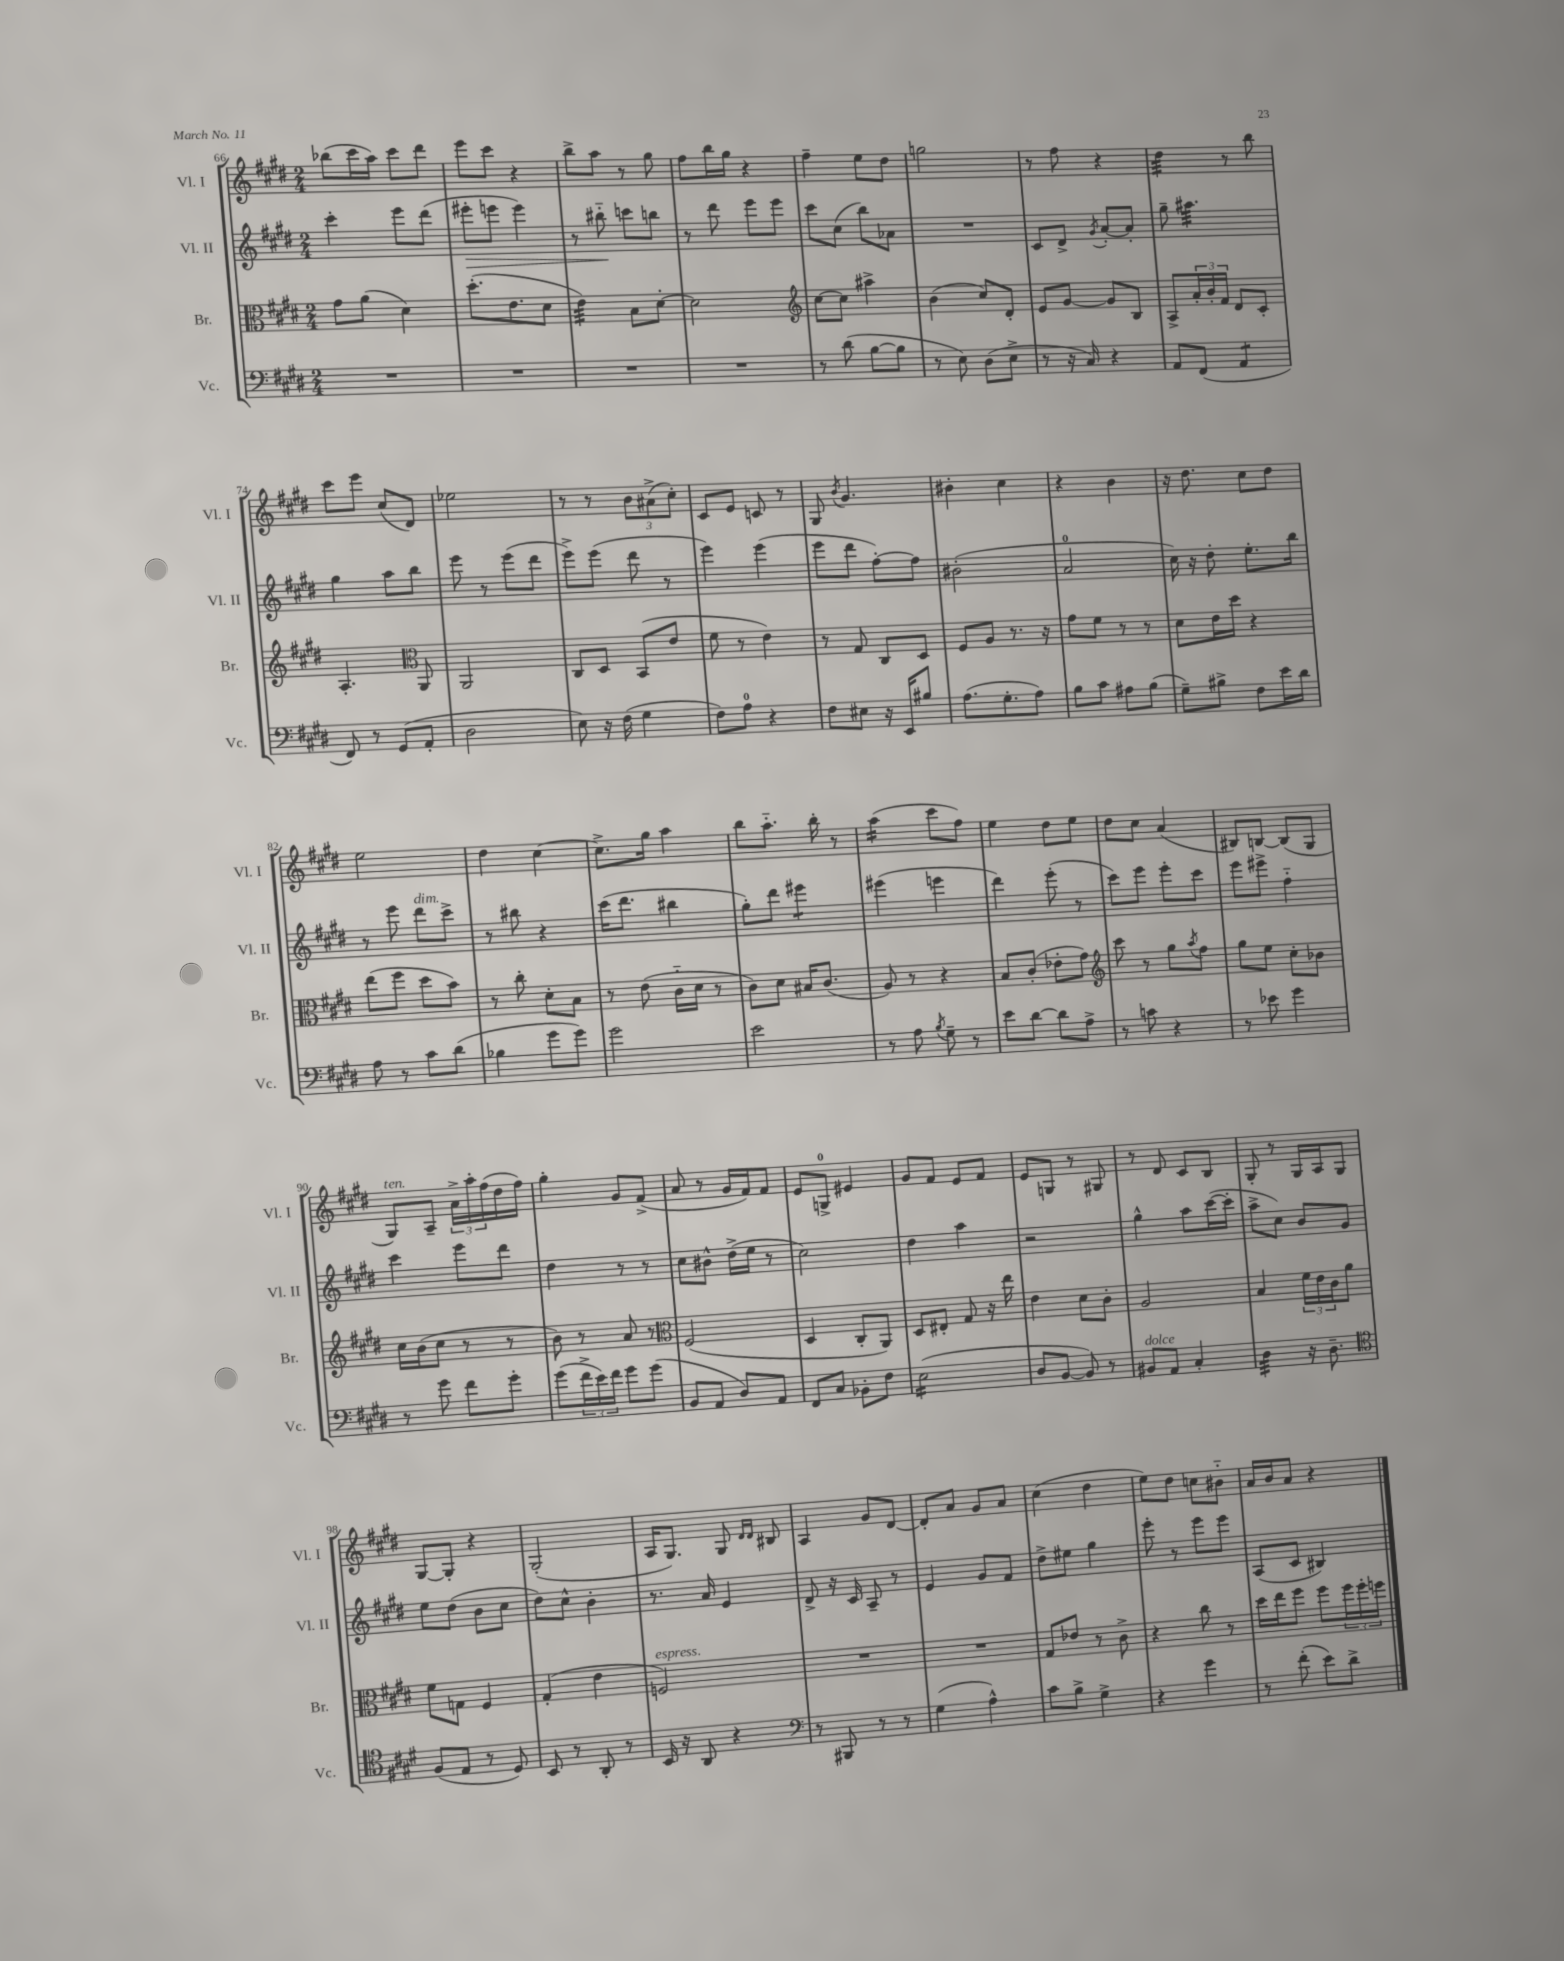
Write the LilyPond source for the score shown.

<<
\new StaffGroup <<
\new Staff = "s0" \with { instrumentName = "Vl. I" shortInstrumentName = "Vl. I" } {
    \clef treble \key e \major \numericTimeSignature \time 2/4
    bes''8( cis'''16 a''16) cis'''8 dis'''8 |
    e'''8 cis'''8 r4 |
    b''8-> a''8 r8 gis''8 |
    fis''8 b''16 gis''16 r4 |
    fis''4-- e''8 dis''8 |
    g''2 |
    r8 fis''8 r4 |
    dis''4:32 r8 b''8 |
    cis'''8 e'''8 cis''8( dis'8) |
    ees''2 |
    r8 r8 \tuplet 3/2 { b'8 ais'8->( cis''8-.) } |
    cis'8 e'8 c'8 r8 |
    gis8 \acciaccatura { b'8 } gis'4. |
    bis'4-. cis''4 |
    r4 b'4 |
    r16 dis''8. cis''8 dis''8 |
    e''2 |
    dis''4 cis''4~ |
    cis''8.-> gis''16 a''4 |
    b''8 a''8.-_ b''16-. r8 |
    a''4:16( cis'''8 fis''8) |
    e''4 dis''8 e''8 |
    dis''8 cis''8 a'4( |
    bis8) b8~ b8( gis8 |
    gis8^\markup { \italic "ten." }) a8-- \tuplet 3/2 { a'16-> a''16-. fis''16( } dis''16 fis''16) |
    gis''4-. gis'8 fis'8->( |
    a'8 r8 gis'16 fis'16) fis'8 |
    e'8 g8-0-> eis'4 |
    gis'8 fis'8 e'8 fis'8 |
    e'8 g8 r8 gis8 |
    r8 dis'8 cis'8 b8 |
    gis8-. r8 gis16 a16 gis8 |
    gis8~ gis8-. r4 |
    gis2-.( |
    a16 gis8.) gis8 \grace { dis'16 dis'16 } bis8 |
    a4 gis'8 dis'8~ |
    dis'8-. a'8 gis'8 a'8 |
    cis''4( dis''4 |
    e''8) dis''8 c''8 bis'8-_ |
    a'16 b'16 a'8 r4 \bar "|." |
}
\new Staff = "s1" \with { instrumentName = "Vl. II" shortInstrumentName = "Vl. II" } {
    \clef treble \key e \major \numericTimeSignature \time 2/4
    cis'''4-. e'''8 dis'''8( |
    eis'''8-.\> e'''8 e'''4) |
    r8 bis''8-_\! c'''8 b''8 |
    r8 dis'''8 e'''8 e'''8 |
    cis'''8 cis''8( b''8) aes'8 |
    R2 |
    cis'8 dis'8-> \acciaccatura { gis'8 } a'8~-. a'8-. |
    gis''8-- ais''4.:32 |
    gis''4 a''8 b''8 |
    e'''8 r8 e'''8( dis'''8 |
    e'''8->) e'''8( dis'''8 r8 |
    e'''4) e'''4( |
    e'''8 dis'''8 fis''8~-.) fis''8 |
    bis'2-.( |
    a'2-0 |
    cis''16) r16 dis''8-. e''8.-. b''16 |
    r8 e'''8 dis'''8^\markup { \italic "dim." } cis'''8-> |
    r8 bis''8 r4 |
    cis'''16( dis'''8. bis''4 |
    gis''8-.) dis'''8 eis'''4:8 |
    eis'''4( e'''4 |
    dis'''4) e'''8-.( r8 |
    cis'''8) e'''8 e'''8-. cis'''8 |
    e'''8 eis'''8-> fis''4-_ |
    cis'''4 e'''8 dis'''8 |
    dis''4 r8 r8 |
    cis''8 bis'8-^ dis''16->( e''16 r8 |
    cis''2) |
    dis''4 a''4 |
    r2 |
    gis''4-^ a''8 cis'''16~( cis'''16-. |
    a''8-> cis''8) b'8 gis'8 |
    e''8 dis''8( b'8 cis''8 |
    dis''8) cis''8-^ b'4-. |
    r8. a'16 e'4 |
    dis'8-> r16 cis'16 a8-- r8 |
    e'4 gis'8 fis'8 |
    dis''8-> eis''8 gis''4 |
    e'''8-. r8 e'''8 e'''8 |
    a8( cis'8 bis4) \bar "|." |
}
\new Staff = "s2" \with { instrumentName = "Br." shortInstrumentName = "Br." } {
    \clef alto \key e \major \numericTimeSignature \time 2/4
    gis'8 a'8( dis'4) |
    dis''8.-.( e'8. dis'8 |
    e'4:32) b8 dis'8~-. |
    dis'2 |
    \clef treble cis''8~ cis''8 ais''4-> |
    b'4( cis''8) dis'8-. |
    e'8 gis'8~ gis'8 b8 |
    a8-> \tuplet 3/2 { a'16-. b'16-. fis'16 } dis'8 cis'8-. |
    a4.-. \clef alto a,8 |
    a,2 |
    cis8 dis8 b,8( e'8 |
    fis'8 r8 e'4) |
    r8 gis8 cis8 dis8 |
    fis8 a8 r8. r16 |
    gis'8 fis'8 r8 r8 |
    dis'8 e'16 dis''16 r4 |
    e''8( fis''8 dis''8 b'8) |
    r8 cis''8-. dis'8-. b8 |
    r8 e'8( cis'16-_ dis'16 r8 |
    cis'8) dis'8 bis16 cis'8.( |
    a8) r8 r4 |
    b8 cis'8-.( ees'8-. gis'8) |
    \clef treble cis'''8 r8 gis''8 \acciaccatura { a''8 } fis''8 |
    gis''8 e''8 cis''8-. bes'8 |
    cis''16 b'16( cis''8 r8 r8 |
    b'8) r8 a'8 r8 |
    \clef alto fis2( |
    dis4 cis8-. a,8) |
    dis8 eis8-. gis8 r16 e''16 |
    e'4 dis'8 cis'8-. |
    a2 |
    b4 \tuplet 3/2 { fis'16 e'16 cis'16 } a'8 |
    fis'8 g8 fis4 |
    gis4-.( e'4 |
    f2^\markup { \italic "espress." }) |
    R2 |
    R2 |
    gis8 ees'8 r8 cis'8-> |
    r4 cis''8 r8 |
    dis''16 e''16 fis''8 fis''8 \tuplet 3/2 { fis''16 fis''16-. f''16 } \bar "|." |
}
\new Staff = "s3" \with { instrumentName = "Vc." shortInstrumentName = "Vc." } {
    \clef bass \key e \major \numericTimeSignature \time 2/4
    R2 |
    R2 |
    R2 |
    R2 |
    r8 dis'8( b8~ b8 |
    r8 e8) dis8( e8-> |
    r8 r16 cis16) r4 |
    a,8 fis,8( a,4:8 |
    fis,8) r8 gis,8( a,8-. |
    dis2 |
    e8) r16 fis16( gis4 |
    fis8) a8-0 r4 |
    fis8 eis8 r16 e,16 bis8 |
    a8.( gis8.-. a8) |
    b8 cis'8 ais8 b8( |
    gis8--) bis8-> fis8 e'16 dis'16 |
    a8 r8 cis'8 dis'8( |
    bes4 gis'8 gis'8) |
    gis'2 |
    e'2 |
    r8 a8 \acciaccatura { b8 } gis8-- r8 |
    e'8 dis'8~ dis'8 a8-> |
    r8 c'8 r4 |
    r8 ees'8 gis'4 |
    r8 gis'8 fis'8 gis'8-. |
    gis'8( \tuplet 3/2 { fis'16-> e'16) fis'16 } gis'8 gis'8( |
    b,8 a,8 dis8) a,8 |
    fis,8 cis8 bes,8-. fis8 |
    e2:16( |
    dis8 b,8~ b,8) r8 |
    bis,8^\markup { \italic "dolce" } a,8 cis4-. |
    dis4:32 r16 dis8.-- |
    \clef tenor fis8( e8 r8 dis8) |
    b,8 r8 a,8-. r8 |
    b,16 r16 a,8 r4 |
    \clef bass r8 bis,,8 r8 r8 |
    gis4( a4-^) |
    cis'8 b8-> gis4-> |
    r4 gis'4 |
    r8 fis'8-.( e'8) dis'8-> \bar "|." |
}
>>
>>
\layout { \context { \Score currentBarNumber = #66 } }
